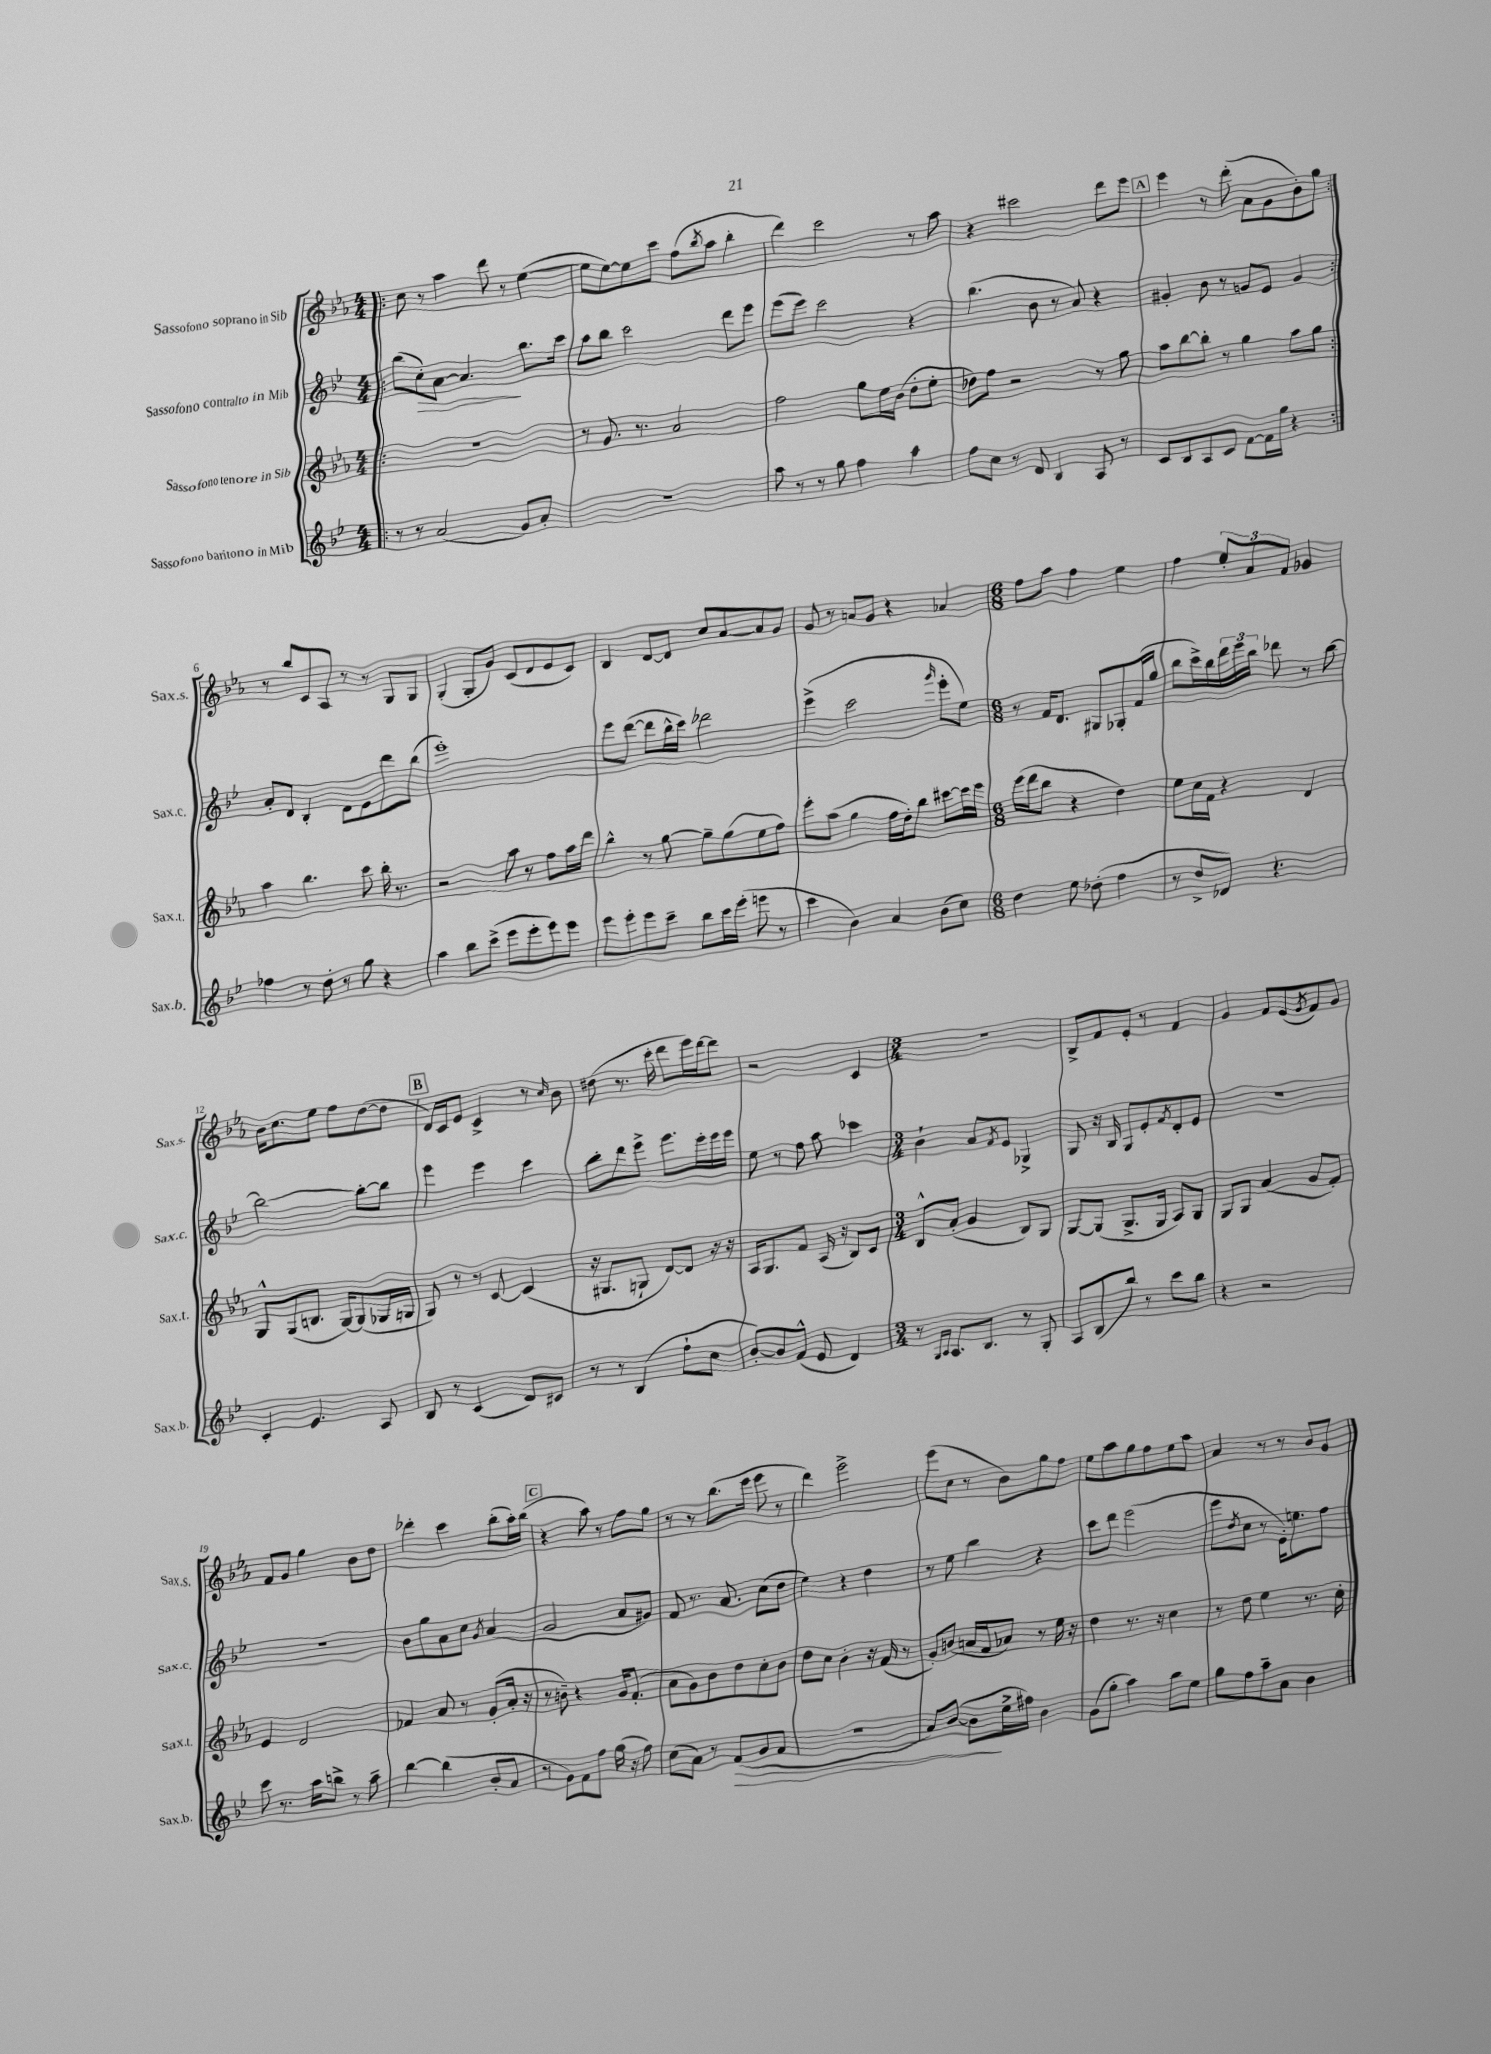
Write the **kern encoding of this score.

**kern	**dynam	**kern	**kern	**dynam	**kern
*part4	*part4	*part3	*part2	*part2	*part1
*staff4	*staff4	*staff3	*staff2	*staff2	*staff1
*I"Sassofono baritono in Mib	*	*I"Sassofono tenore in Sib	*I"Sassofono contralto in Mib	*	*I"Sassofono soprano in Sib
*I'Sax.b.	*	*I'Sax.t.	*I'Sax.c.	*	*I'Sax.s.
*clefG2	*	*clefG2	*clefG2	*	*clefG2
*k[b-e-]	*	*k[b-e-a-]	*k[b-e-]	*	*k[b-e-a-]
*M4/4	*	*M4/4	*M4/4	*	*M4/4
=1!|:	=1!|:	=1!|:	=1!|:	=1!|:	=1!|:
8r	.	1r	(8bb-\L	.	8cc\
!	!	!	!	!LO:HP:b	!
8r	.	.	8cc'\)	>	8r
(2a/	.	.	[8a\J	.	4aa-\
.	.	.	4.a/]	.	.
.	.	.	.	.	8ddd\
.	.	.	.	.	8r
8g/L)	.	.	8.bb-\L	]	([4ee-\
8a'/J	.	.	.	.	.
.	.	.	16ccc\Jk	.	.
=2	=2	=2	=2	=2	=2
1r	.	8r	8aa\L	.	8ee-\L]
.	.	8.g/	8bb-\J	.	[8ee-\)
.	.	.	2ccc\	.	8ee-\]
.	.	8.r	.	.	.
.	.	.	.	.	8ccc\J
.	.	2a-/	.	.	(8ff\L
.	.	.	.	.	8qbb-/
.	.	.	.	.	8aa-\J
.	.	.	8ddd\L	.	4bb-'\
.	.	.	8eee-\J	.	.
=3	=3	=3	=3	=3	=3
8aa\	.	2ff\	(8eee-\L	.	4ddd\)
8r	.	.	8eee-\J)	.	.
8r	.	.	2ccc\	.	2ccc\
8gg\	.	.	.	.	.
4ff\	.	8gg\L	.	.	.
.	.	16ee-\L	.	.	.
.	.	(16b-\JJ	.	.	.
4aa\	.	8dd'\L	4r	.	8r
.	.	8ee-'\J	.	.	8aa-\
=4	=4	=4	=4	=4	=4
8ff\L	.	8dd-X\L)	(4.bb-\	.	4r
8cc\J	.	8ff\J	.	.	.
8r	.	2r	.	.	2ccc#X\
8d/	.	.	8b-\	.	.
4B-/	.	.	8r	.	.
.	.	.	8a/)	.	.
8A/	.	8r	4r	.	8ddd\L
8r	.	8gg\	.	.	8eee-\J
!!LO:REH:place=s1:t=A
=5	=5	=5	=5	=5	=5
8c/L	.	8aa-\L	4g#X'/	.	4eee-\
8B-/	.	[8bb-\	.	.	.
8A/	.	8bb-'\J]	8b-\	.	8r
8c/J	.	8r	8r	.	(8ddd'\
[8f\L	.	4gg\	8gn/L	.	8a-\L
16f\L]	.	.	8e-/J	.	8g\
16gg\JJ	.	.	.	.	.
4r	.	8aa-\L	4g/	.	8b-'\)
.	.	8gg\J	.	.	8gg\J
!!LO:LB:g=z
=6:|!	=6:|!	=6:|!	=6:|!	=6:|!	=6:|!
4ff-X\	.	4aa-\	8a'/L	.	8r
.	.	.	8d/J	.	8bb-/L
8r	.	4.bb-\	4B-'/	.	8c/
8dd'\	.	.	.	.	8A-/J
8r	.	.	8d\L	.	8r
8gg\	.	8ccc\	8e-\	.	8r
4r	.	16bb-'\	8ddd\	.	8G/L
.	.	8.r	.	.	.
.	.	.	(8bb-\J	.	8G/J
=7	=7	=7	=7	=7	=7
4aa\	.	2r	1eee-')	.	(4G'/
8bb-\L	.	.	.	.	8G'/L
(8ccc^\J	.	.	.	.	8g/J)
8eee-\L	.	8aa-\	.	.	(8c/L
8eee-'\	.	8r	.	.	8d/
8eee-\)	.	8ff\L	.	.	8e-/
8eee-\J	.	16aa-\L	.	.	8c/J)
.	.	16ddd\JJ	.	.	.
=8	=8	=8	=8	=8	=8
8eee-\L	.	4bb-^^\	8eee-\L	.	4B-/
8eee-'\	.	.	([8ddd\J	.	.
8eee-\	.	8r	8ddd\L]	.	[8d/L
8ccc~\J	.	[8gg\	16bb-^^\L	.	8d/J]
.	.	.	16ccc\JJ)	.	.
8bb-\L	.	8gg~\L]	2ddd-X\	.	8cc/L
16ccc\L	.	(8gg\	.	.	[8a-/
(16eee-'\JJ	.	.	.	.	.
8eeen\	.	8ee-\	.	.	8a-/]
8r	.	8ff\J)	.	.	8g/J
=9	=9	=9	=9	=9	=9
4ccc\	.	8eee-'\L	(4eee-^\	.	8g/
.	.	(8aa-\J	.	.	8r
4b-\)	.	4gg\	2ccc\	.	8an/L
.	.	.	.	.	8g/J
4a/	.	16ff\LL	.	.	4r
.	.	16dd'\J)	.	.	.
.	.	8bb-\J	.	.	.
.	.	.	16qqggg/	.	.
(8b-\L	.	[8ccc#X\L	8eee-'\L	.	4a-X/
8cc\J)	.	16ccc#\L]	8ee-\J)	.	.
.	.	16eee-\JJ	.	.	.
=10	=10	=10	=10	=10	=10
*M6/8	*	*M6/8	*M6/8	*	*M6/8
4dd\	.	(16eee-\LL	8r	.	8ff\L
.	.	16ddd\J	.	.	.
.	.	8bb-\J	16f/KL	.	8aa-\J
.	.	.	8.d/J	.	.
8ee-\	.	4r	.	.	4ff\
(8dd-X'\	.	.	8G#X/L	.	.
4ff\	.	4dd\)	8G-X'/	.	4ee-\
.	.	.	(16f/L	.	.
.	.	.	16gg/JJ	.	.
=11	=11	=11	=11	=11	=11
8r	.	8ee-\L	8bb-\L	.	4ff\
8dd^/L	.	16cc\L	16ccc^\L)	.	.
.	.	16f\JJ	16bb-\	.	.
8d-X/J)	.	4r	24ddd\	.	12ee-'/L
.	.	.	24eee-\	.	.
.	.	.	24bb-\JJ	.	12a-/
4.r	.	.	8ddd-X\	.	.
.	.	.	.	.	12f/J
.	.	4d/	8r	.	4g-X/
.	.	.	[8bb-\	.	.
!!LO:LB:g=z
=12	=12	=12	=12	=12	=12
4c'/	.	8G^^/L	2bb-\_	.	16b-\KL
.	.	.	.	.	8.cc\
.	.	(8G/	.	.	.
4.e-/	.	8.Bn/J	.	.	8ee-\J
.	.	.	.	.	8ff\L
.	.	[16G/KL)	.	.	.
.	.	(8G/]	8bb-'\L_	.	([8dd\
8A/	.	16G-X/L	8bb-\J]	.	8dd\J]
.	.	16Gn/JJ	.	.	.
!!LO:REH:place=s1:t=B
=13	=13	=13	=13	=13	=13
8B-/	.	8G/)	4eee-\	.	16d/LL)
.	.	.	.	.	16c/J
8r	.	8r	.	.	8e-/J
(4c/	.	8r	4eee-\	.	4c^/
.	.	[8c/	.	.	.
8d/L)	.	(4c/]	4ccc\	.	8r
.	.	.	.	.	16qqcc/
8c#X/J	.	.	.	.	8b-\
=14	=14	=14	=14	=14	=14
8r	.	16r	8bb-'\L	.	(8dd#X\
.	.	8.G#X/L	.	.	.
8r	.	.	8ddd\	.	8.r
(4B-/	.	8Gn`/J	8eee-^\J	.	.
.	.	.	.	.	16ccc'\
.	.	[8d/L)	8.eee-\L	.	8ddd\L
8ff`\L	.	8d/J]	.	.	16eee-\L)
.	.	.	16eee-'\L	.	[16ddd\J
8cc\J	.	16r	16eee-\	.	8ddd\J]
.	.	16r	16eee-\JJ	.	.
=15	=15	=15	=15	=15	=15
[8b-'/L)	.	16A-/KL	8ee-\	.	2r
.	.	8.G/	.	.	.
8b-/]	.	.	8r	.	.
(8f^^/J	.	8f/J	8ff\	.	.
8e-/	.	(16A-/	8aa\	.	.
.	.	16r	.	.	.
4d/)	.	8B-/L)	4ccc-X\	.	4c/
.	.	8c/J	.	.	.
=16	=16	=16	=16	=16	=16
*M3/4	*	*M3/4	*M3/4	*	*M3/4
8r	.	8B-^^/L	4b-`\	.	2.r
16qqG/LL	.	.	.	.	.
16qqA/JJ	.	.	.	.	.
8.A/L	.	(8a-'/J	.	.	.
.	.	4g/	8a/L	.	.
8.B-/J	.	.	.	.	.
.	.	.	8qf/	.	.
.	.	.	8e-/J	.	.
8r	.	8B-/L)	4G-X^/	.	.
8G'/	.	8G/J	.	.	.
=17	=17	=17	=17	=17	=17
8A/L	.	[8G/L	8G/	.	8B-^/L
(8B-/	.	(8G/J]	16r	.	8f/
.	.	.	16B-/	.	.
8bb-/J)	.	8.G^/L	8G/L	.	8e-'/J
8r	.	.	8e-'/	.	8r
.	.	16G/Jk	.	.	.
.	.	.	8qf/	.	.
8ccc\L	.	8A-/L)	8d'/	.	4f/
8bb-\J	.	8G/J	8e-/J	.	.
=18	=18	=18	=18	=18	=18
4r	.	8G/L	2.r	.	4g/
.	.	8G/J	.	.	.
2r	.	(4a-/	.	.	8f/L
.	.	.	.	.	(8e-/
.	.	.	.	.	8qg/
.	.	8g/L	.	.	8f/)
.	.	8f'/J)	.	.	8g/J
!!LO:LB:g=z
=19	=19	=19	=19	=19	=19
8ccc\	.	4e-/	2.r	.	8f/L
8.r	.	.	.	.	8g/J
.	.	2d/	.	.	4gg\
16aa\KL	.	.	.	.	.
8bbn^\J	.	.	.	.	.
8r	.	.	.	.	8b-\L
8aa~\	.	.	.	.	8dd\J
=20	=20	=20	=20	=20	=20
[4bb-\	.	4f-X/	8b-\L	.	4ddd-X'\
.	.	.	8gg\	.	.
(4bb-\]	.	8a-/	8a\	.	4ccc\
.	.	8r	8cc\J	.	.
.	.	.	8qg/	.	.
8b-'/L	.	(8g'/L	(4a/	.	(8bb-'\L
8a/J	.	16a-'/Jk	.	.	16aa-'\L)
.	.	16r	.	.	(16bb-\JJ
!!LO:REH:place=s1:t=C
=21	=21	=21	=21	=21	=21
8r	.	8r	2g/	.	4r
8g\L)	.	8bn~\)	.	.	.
8f\	.	4r	.	.	8aa-\)
8ff\J	.	.	.	.	8r
(16gg\	.	16g/KL	8a/L	.	8ff\L
16r	.	(8.f'/J	.	.	.
8ff\)	.	.	8g#X/J)	.	8gg\J
=22	=22	=22	=22	=22	=22
(8cc\L	.	8a-\L	8f/	.	8r
8a\J)	.	8g\)	8.r	.	8r
8r	.	8b-\	.	.	(8.bb-\L
.	.	.	8.a/	.	.
!	!LO:HP:b	!	!	!	!
(8f/L	>	8dd\	.	.	.
.	.	.	.	.	16eee-\Jk
8g/	.	8cc'\	(8cc\L	.	8eee-\
8f/J	.	8b-\J	8dd\J	.	8r
=23	=23	=23	=23	=23	=23
2.r	.	8dd\L	4ee-\)	.	4ddd\)
.	.	8cc\J	.	.	.
.	.	4b-'\	4r	.	2eee-^\
.	.	16r	4dd\	.	.
.	.	(16f/	.	.	.
.	.	8r	.	.	.
=24	=24	=24	=24	=24	=24
8a/L)	.	8g'/L)	8r	.	(8eee-\L
([8b-/J	.	(8bn/J	8ee-\	.	8cc\J
8b-\L]	.	16an/LL	4bb-\	.	8r
.	.	16f/J	.	.	.
16ee-^\L	]	8a-X/J)	.	.	8b-\L)
16ff#X\JJ)	.	.	.	.	.
4b-\	.	8r	4r	.	8gg\
.	.	16ee-\	.	.	8ff\J
.	.	16r	.	.	.
=25	=25	=25	=25	=25	=25
(8g\L	.	4dd\	8ccc\L	.	8ee-\L
8gg'\J	.	.	8ddd\J	.	8aa-\
4aa\)	.	8.r	(2eee-\	.	8gg\
.	.	.	.	.	8ff\
.	.	16r	.	.	.
8bb-\L	.	4cc\	.	.	8ee-\
8ee-\J	.	.	.	.	8aa-\J
=26	=26	=26	=26	=26	=26
8gg\L	.	8r	8eee-\L	.	4a-/
.	.	.	8qdd/	.	.
8ff\	.	8dd\	8cc\J	.	.
8aa~\	.	4ee-\	8r	.	8r
8a\J	.	.	16e-'\KL)	.	8r
.	.	.	8.een\	.	.
4b-\	.	8.r	.	.	8b-/L
.	.	.	8ff\J	.	8g/J
.	.	16cc'\	.	.	.
==	==	==	==	==	==
*-	*-	*-	*-	*-	*-
